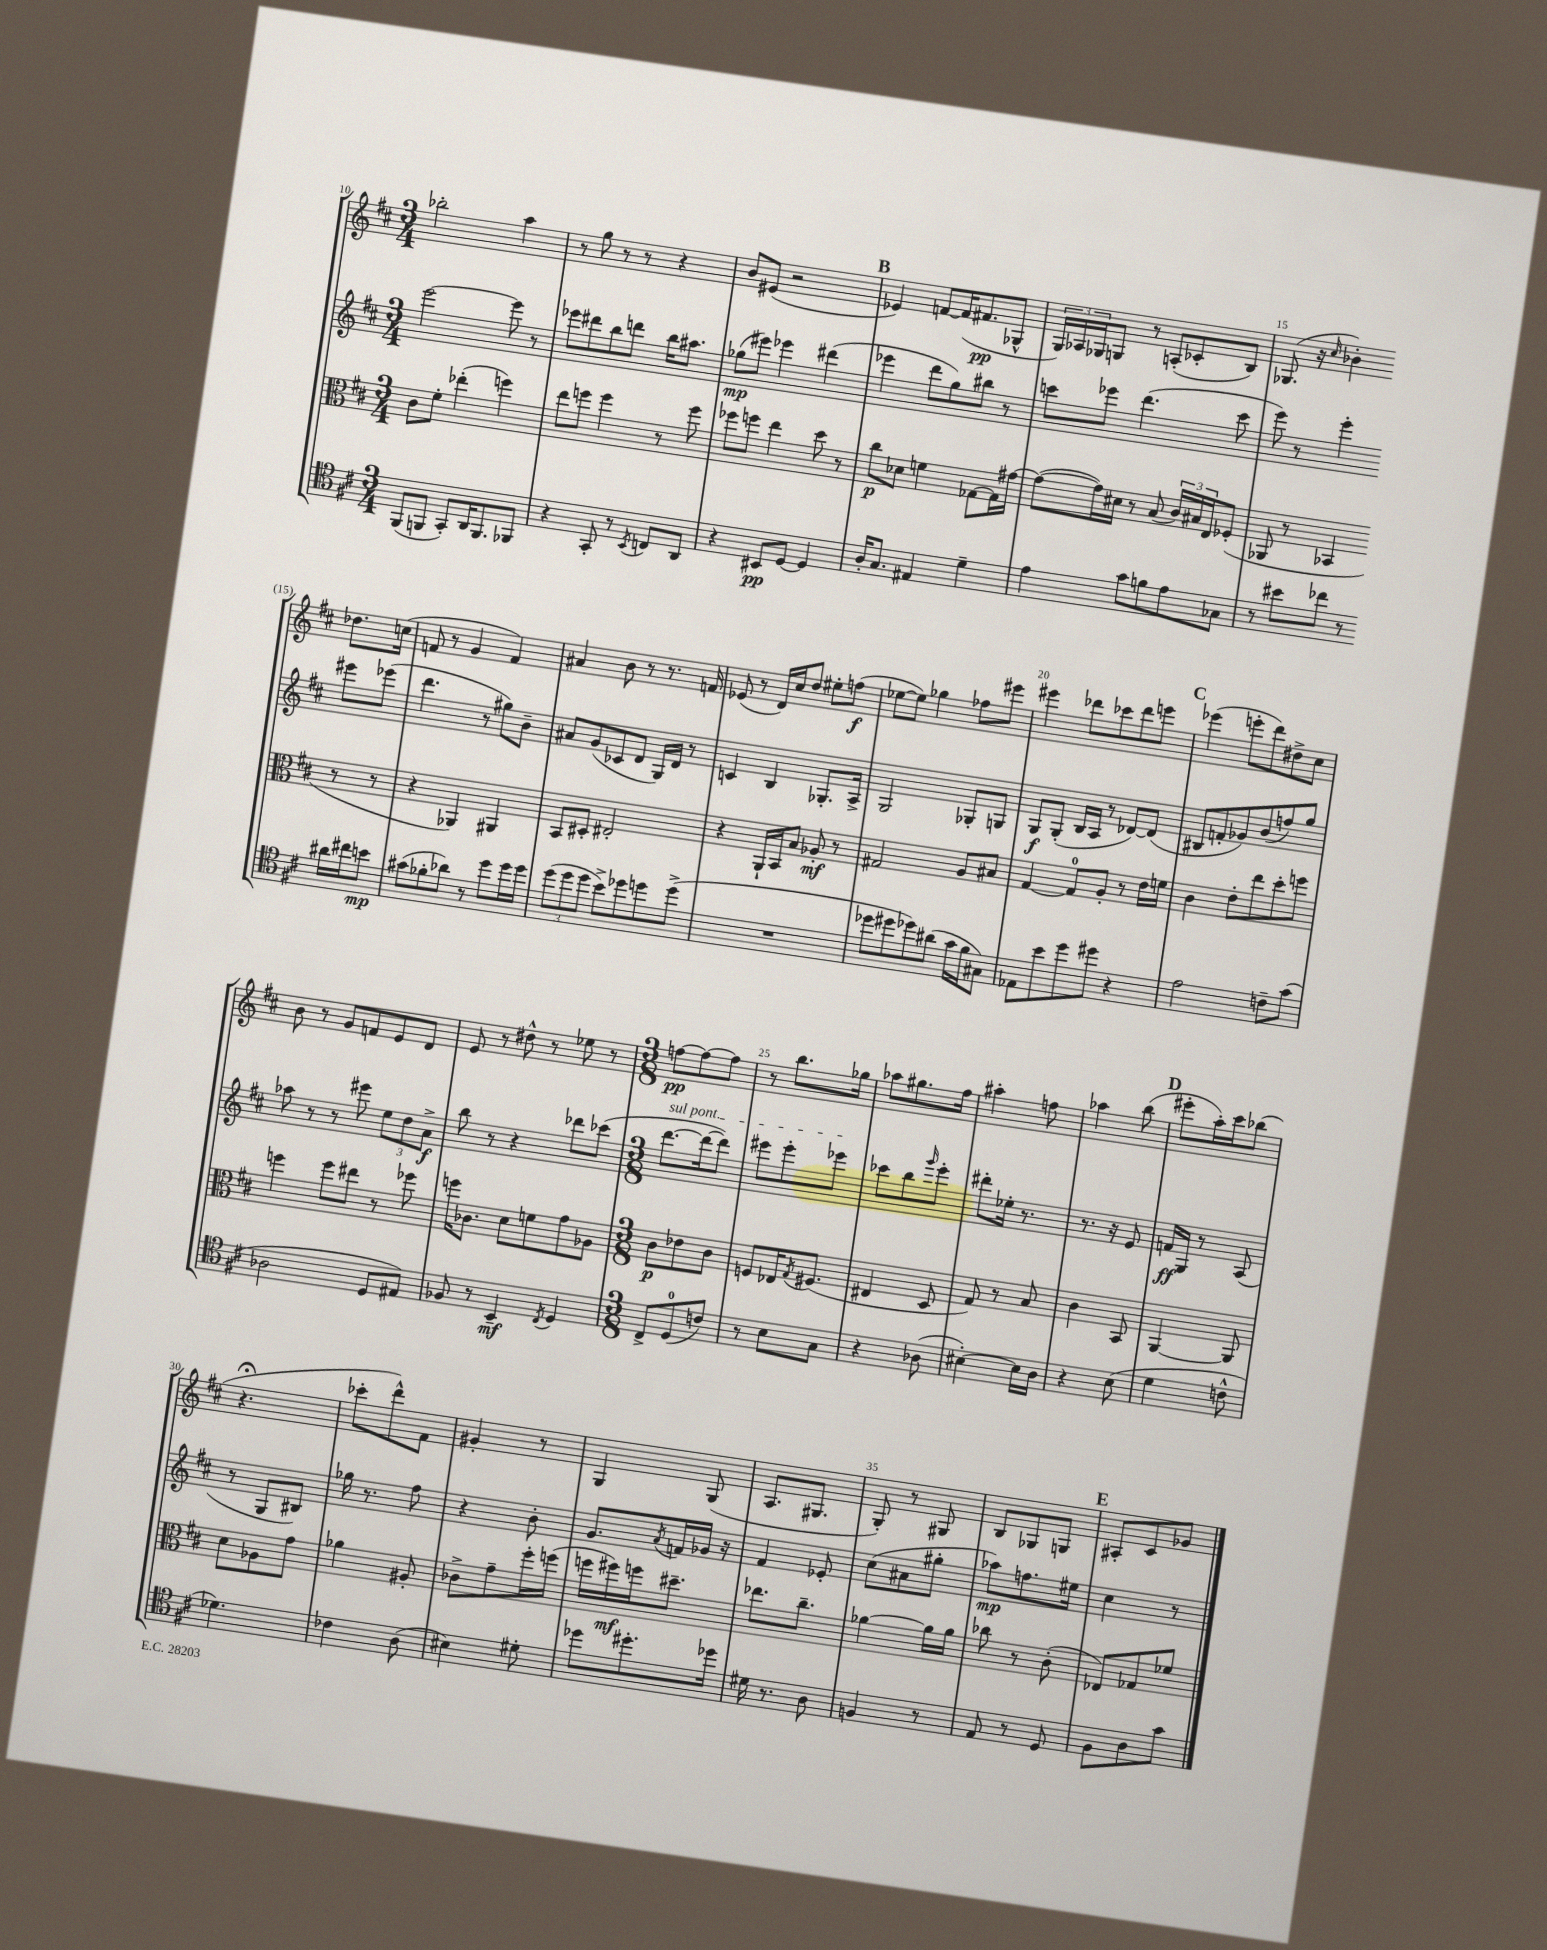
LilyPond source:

<<
\new StaffGroup <<
\new Staff = "s0" {
    \clef treble \key d \major \numericTimeSignature \time 3/4
    bes''2-. a''4 |
    r8 g''8 r8 r8 r4 |
    b'8 eis'8( r2 |
    \mark \markup { \bold "B" } ees'4) f'8~ f'16( fis'8.\pp ges8-^ |
    \tuplet 3/2 { g16) aes16 ges16 } g8 r8 a8-.( ces'8-. b8) |
    ges8.( r16 \grace { cis''16 } bes'4-.) des''8. c''16( |
    f'8 r8 g'4 f'4) |
    ais'4 b'8 r8 r8. f'16 |
    ees'8( r8 d'16) cis''16 d''8 eis''8-. f''8\f( |
    ees''8~ ees''8) ges''4 fes''8 eis'''8 |
    eis'''4 des'''8 ces'''8 des'''8 e'''8 |
    \mark \markup { \bold "C" } ees'''4( e'''8-. d'''8) dis''8-> cis''8 |
    b'8 r8 g'8 f'8 e'8 d'8 |
    e'8 r8 dis''8-^ r8 ees''8 r8 |
    \numericTimeSignature \time 3/8 f''8~\pp f''8~ f''8 |
    r8 b''8. ges''16 |
    aes''8 gis''8. fis''16 |
    ais''4-. f''8 |
    aes''4 b''8( |
    \mark \markup { \bold "D" } eis'''8-. a''16-.) cis'''16 bes''8( |
    r4.\fermata |
    ces'''8-. d'''8-^) fis'8 |
    gis'4-. r8 |
    g4 g8( |
    a8. gis8. |
    g8-.) r8 gis8 |
    b8 ges8 g8 |
    \mark \markup { \bold "E" } ais8-. cis'8 ges'8 \bar "|." |
}
\new Staff = "s1" {
    \clef treble \key d \major \numericTimeSignature \time 3/4
    e'''2~ e'''8 r8 |
    ees'''8 dis'''8 b''8 d'''8 b''16 ais''8. |
    ges''8\mp( eis'''8) ees'''4 dis'''4( |
    \mark \markup { \bold "B" } ees'''4 d'''8 g''8) bis''8 r8 |
    c'''8 ees'''8 d'''4.( c'''8 |
    e'''8) r8 e'''4-. eis'''8 ees'''8( |
    d'''4. r8 gis''8) b'8-- |
    ais'8 g'8( ces'8 d'8 g16) d'16 r8 |
    c'4 b4 ges8.-. a16-> |
    g2 ges8-. g8 |
    g8\f g8-.( b16 a16 r8 des'8~) des'8( |
    \mark \markup { \bold "C" } bis8 f'8-. ges'8) b'8( f''8) g''8 |
    aes''8 r8 r8 eis'''8 \tuplet 3/2 { e''8 d''8 a'8->\f } |
    b''8 r8 r4 des'''8 ces'''8( |
    \numericTimeSignature \time 3/8 \once \override TextSpanner.bound-details.left.text = \markup { \italic "sul pont." } d'''8.~\startTextSpan d'''16~ d'''8) |
    eis'''8 eis'''8-. ees'''8\stopTextSpan |
    ces'''8 b''8 \grace { g'''16 } e'''8-. |
    dis'''8-. ees''16-. r8. |
    r8. r16 e'8 |
    \mark \markup { \bold "D" } f'16\ff g16 r8 a8( |
    r8 g8 bis8) |
    ges''16 r8. fis''8 |
    r4 b'8-. |
    g'8. \acciaccatura { a'8 } f'16 ges'16 r16 |
    fis'4 ees'8-. |
    cis''8( ais'8 gis''8-. |
    aes''8\mp) f''8. eis''16 |
    \mark \markup { \bold "E" } cis''4 r8 \bar "|." |
}
\new Staff = "s2" {
    \clef alto \key d \major \numericTimeSignature \time 3/4
    cis'8 fis'8-. ees''4-.( f''4) |
    e''8 f''8 f''4 r8 f''8 |
    fes''8 f''8 e''4 d''8 r8 |
    \mark \markup { \bold "B" } cis''8\p des'8 f'4 ges8~ ges16 gis'16~ |
    gis'8~( gis'16) dis'16 r8 b8( \tuplet 3/2 { cis'16) bis16 e16 } fes8-.( |
    aes,8 r8 bes,4 r8 r8 |
    r4 aes,4) ais,4 |
    b,8 dis8-. eis2-. |
    r4 a,16-! b,16 b8 aes8-.\mf r8 |
    gis2 a8 bis8 |
    g4~ g8-0 a8-. r8 e'16 f'16 |
    \mark \markup { \bold "C" } cis'4 e'8-. e''8 d''8-. f''8 |
    f''4 f''8 eis''8 r8 fes''8 |
    f''16 ces'8. d'8 f'8 g'8 aes8 |
    \numericTimeSignature \time 3/8 cis'8\p ees'8 cis'8 |
    f8 ees16 \acciaccatura { g8 } fis8.( |
    eis4 d8 |
    g8) r8 b8 |
    cis'4 b,8 |
    \mark \markup { \bold "D" } a,4~ a,8 |
    d'8 aes8 g'8 |
    aes'4 ais8-. |
    ces'8-> g'8-- fis''16-. f''16( |
    f''16 fis''16\mf) f''16 dis''8.-- |
    ees''8. cis''8.-- |
    aes'4~ aes'16 aes'16 |
    ces''8 r8 cis'8-.( |
    \mark \markup { \bold "E" } ees8) ges8 fes'8 \bar "|." |
}
\new Staff = "s3" {
    \clef tenor \key d \major \numericTimeSignature \time 3/4
    fis,8( f,8 g,8-.) a,16 f,8. fes,8 |
    r4 g,8-. r8 \acciaccatura { b,8 } c8 a,8 |
    r4 bis,8\pp d8~ d4 |
    \mark \markup { \bold "B" } a16-. g8. eis4 d'4-- |
    e'4 g'8 f'8 e'8 ges8 |
    r8 bis'8 ces''8 r8 ais'16 cis''16 b'8\mp |
    gis'8( fes'8-. aes'8) r8 d''8 d''16 d''16 |
    \tuplet 3/2 { d''8( d''8 d''8 } b'8->) des''8 d''8 d''8->( |
    R2. |
    des''8 dis''8 des''8) ais'8( g'16 fis'16 gis8) |
    ees8 b'8 d''8 dis''8 r4 |
    \mark \markup { \bold "C" } e'2 c'8-- g'8( |
    aes2 d8 eis8) |
    fes8 r8 b,4--\mf \acciaccatura { cis8 } d4 |
    \numericTimeSignature \time 3/8 cis8-> d8-0( c'8) |
    r8 b8 g8 |
    r4 aes8( |
    bis4~-.) bis16 a16 |
    r4 b8( |
    \mark \markup { \bold "D" } d'4 c'8-^ |
    des'4.) |
    ces'4 a8( |
    bis4) dis'8-. |
    des''8 dis''8.-. des''16 |
    dis'16 r8. a8 |
    f4 r8 |
    e8 r8 d8 |
    \mark \markup { \bold "E" } fis8 a8 g'8 \bar "|." |
}
>>
>>
\layout { \context { \Score currentBarNumber = #10 \override BarNumber.break-visibility = ##(#f #t #t) barNumberVisibility = #(every-nth-bar-number-visible 5) } }
